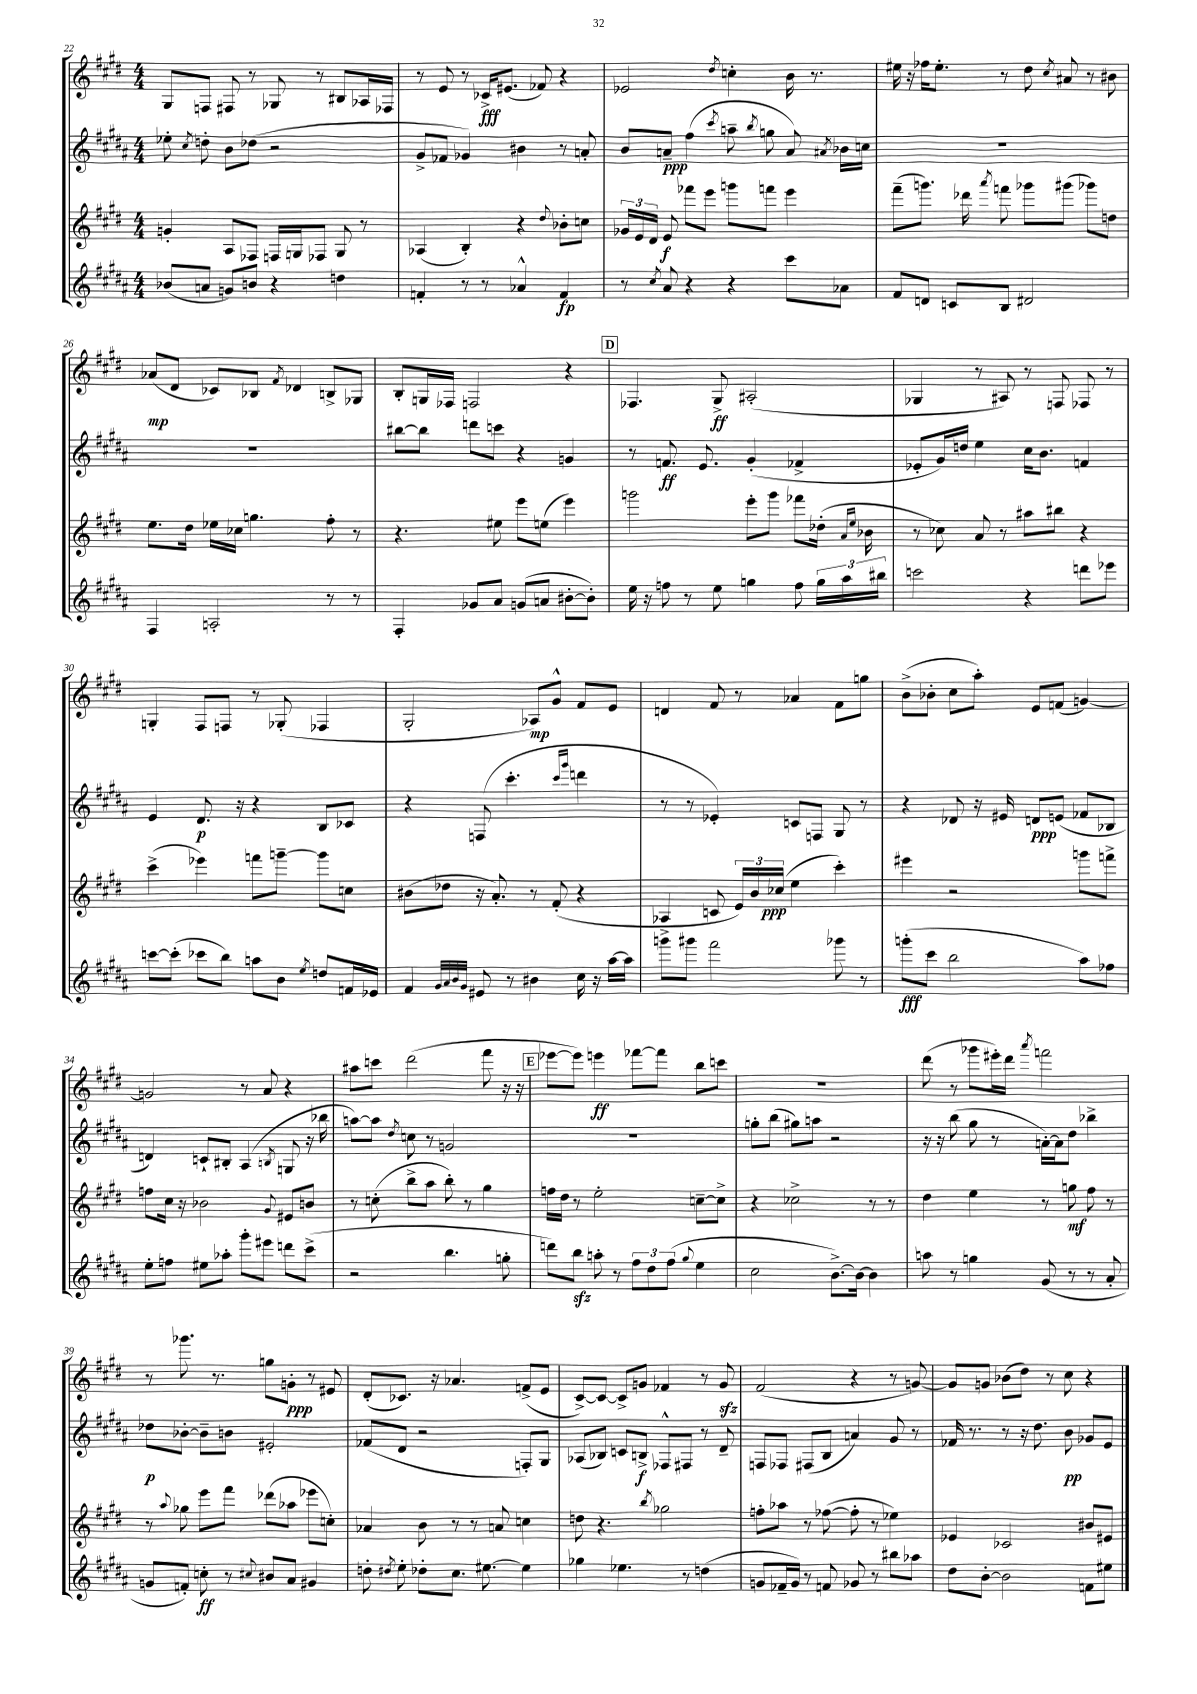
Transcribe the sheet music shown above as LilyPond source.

<<
\new StaffGroup <<
\new Staff = "s0" {
    \clef treble \key e \major \numericTimeSignature \time 4/4
    \autoBeamOff gis8[ f8] fis8 r8 ges8 r8 bis8[ aes16 fes16] |
    r8 e'8 r8 ces'16[->\fff eis'8.]( fes'8) r4 |
    ees'2 \acciaccatura { dis''8 } c''4-. b'16 r8. |
    eis''16 r16 fes''16[ eis''8.]-. r8 dis''8 \acciaccatura { cis''8 } ais'8 r8 bis'8 |
    aes'8[\mp( dis'8] ces'8[) bes8] \acciaccatura { fis'8 } des'4 b8[-> ges8] |
    b8[-. g16 fes16] f2 r4 |
    \mark \markup { \box "D" } fes4. gis8->\ff ais2-.( |
    ges4 r8 ais8) r8 f8 fes8 r8 |
    g4-. fis8[ f8] r8 ges8-.( fes4 |
    gis2-. aes8[\mp) gis'8]-^ fis'8[ e'8] |
    d'4 fis'8 r8 aes'4 fis'8[ g''8] |
    b'8[->( bes'8]-. cis''8[ a''8]-.) e'8[ f'8]( g'4~) |
    g'2 r8 a'8 r4 |
    ais''8[ c'''8] dis'''2( fis'''8 r16 r16 |
    \mark \markup { \box "E" } ees'''8[~ ees'''8]) e'''4\ff fes'''8[~ fes'''8] b''8[ c'''8] |
    R1 |
    dis'''8( r8 ges'''8[ eis'''16-.) dis'''16] \acciaccatura { a'''8 } f'''2 |
    r8 ges'''8. r8. g''8[ g'8]-.\ppp r8 eis'8 |
    dis'8[-.( ces'8.]) r16 aes'4. f'8[->( e'8] |
    cis'8[~->) cis'8]~ cis'8[-> g'8] fes'4 r8 g'8\sfz |
    fis'2( r4 r8 g'8~) |
    g'8[ g'8] bes'8[( dis''8]) r8 cis''8 r4 \bar "|." |
}
\new Staff = "s1" {
    \clef treble \key b \major \numericTimeSignature \time 4/4
    \autoBeamOff ees''8-. \acciaccatura { cis''8 } d''8-. b'8[ des''8]( r2 |
    gis'8[-> fes'8] ges'4) bis'4 r8 a'8-. |
    b'8[ a'8]--\ppp fis''4( \acciaccatura { cis'''8 } a''8-- \acciaccatura { b''8 } g''8 a'8) \acciaccatura { ais'8 } bes'16[ c''16] |
    R1 |
    R1 |
    bis''8[~ bis''8] d'''8[ c'''8] r4 g'4 |
    \mark \markup { \box "D" } r8 f'8.\ff e'8. gis'4-.( fes'4-> |
    ees'8[-. gis'16) d''16] e''4 cis''16[ b'8.] f'4 |
    e'4 dis'8.\p r16 r4 b8[ ces'8] |
    r4 f8( cis'''4.-. \grace { cis'''16[ gis'''16] } d'''4 |
    r8 r8 ees'4-.) c'8[ f8] gis8 r8 |
    r4 des'8 r16 eis'16 d'8[\ppp e'8]( fes'8[ bes8] |
    d'4) c'8[-! bis8]-. ais4( \acciaccatura { b8 } g8 r16 bes''16 |
    a''8[~) a''8] \acciaccatura { dis''8 } c''8 r8 g'2 |
    \mark \markup { \box "E" } R1 |
    g''8[-. b''8]( gis''8[) a''8] r2 |
    r16 r16 b''8( gis''8 r8 a'16[~-.) a'16 dis''8] bes''4-> |
    des''8[\p bes'8]~-. bes'8[-- b'8] eis'2-. |
    fes'8[( dis'8] r2 f8[-.) gis8] |
    aes8[( bes8]) c'8[ b8]->\f fes8[-^ fis8] r8 dis'8-- |
    f8[ fes8] fis8[( b8] a'4) gis'8 r8 |
    fes'16 r8. r8 r16 dis''8. b'8\pp ges'8[ e'8] \bar "|." |
}
\new Staff = "s2" {
    \clef treble \key e \major \numericTimeSignature \time 4/4
    \autoBeamOff g'4-. a8[ fes8] f16[ g16 fes8] g8 r8 |
    aes4( b4-.) r4 \appoggiatura { dis''8 } bes'8[-. c''8] |
    \tuplet 3/2 { ges'16[ e'16 dis'16] } e'8\f fes'''8[ e'''8] g'''8[ f'''8] e'''4 |
    fis'''8[--( g'''8.]) des'''16 \acciaccatura { a'''8 } f'''8 ges'''8[ gis'''8]( ges'''8[) d''8] |
    e''8.[ dis''16] ees''16[ ces''16] g''4. fis''8-. r8 |
    r4. eis''8 e'''8[ e''8]( e'''4) |
    \mark \markup { \box "D" } g'''2 e'''8[-. g'''8] fes'''8[ des''16]-.( \grace { a'16[ e''16] } bes'16 |
    r8 ces''8) a'8 r8 ais''8[ bis''8] r4 |
    cis'''4->( ees'''4) f'''8[ g'''8]~-- g'''8[ c''8] |
    bis'8[( des''8] r16 a'8.-.) r8 fis'8-.( r4 |
    aes4 c'8 \tuplet 3/2 { e'16[) b'16 ces''16]\ppp( } e''4 cis'''4-.) |
    eis'''4 r2 g'''8[ f'''8]-> |
    f''8[ cis''16] r16 bes'2 \appoggiatura { gis'8 } eis'8[ b'8] |
    r8 c''8-.( b''8[-> a''8] b''8-.) r8 gis''4 |
    \mark \markup { \box "E" } f''16[ dis''16] r8 e''2-. c''8[~-- c''8]-> |
    r4 ces''2-> r8 r8 |
    dis''4 e''4 r8 g''8\mf fis''8 r8 |
    r8 \appoggiatura { a''8 } ges''8 e'''8[ fis'''8] des'''8[( aes''8] ees'''8[ c''8]-.) |
    aes'4 b'8 r8 r8 a'8 c''4 |
    d''8 r4. \acciaccatura { b''8 } ges''2 |
    f''8[-. aes''8] r8 fes''8~( fes''8-. r8 ees''4) |
    ees'4 ces'2 bis'8[ eis'8] \bar "|." |
}
\new Staff = "s3" {
    \clef treble \key b \major \numericTimeSignature \time 4/4
    \autoBeamOff bes'8[( a'8] g'8[) b'8] r4 d''4 |
    f'4-. r8 r8 aes'4-^ f'4\fp |
    r8 \acciaccatura { cis''8 } ais'8 r4 r4 cis'''8[ aes'8] |
    fis'8[ d'8] c'8[ b8] dis'2 |
    fis4 a2-. r8 r8 |
    fis4-. ges'8[ ais'8] g'8[( a'8] bis'8[~-. bis'8]-.) |
    \mark \markup { \box "D" } e''16 r16 f''8 r8 e''8 g''4 f''8 \tuplet 3/2 { g''16[ ais''16 bis''16] } |
    c'''2 r4 d'''8[ ees'''8] |
    c'''8[~ c'''8]-.( ces'''8[ b''8]) a''8[ b'8] \acciaccatura { e''8 } d''8[ f'16 ees'16] |
    fis'4 \grace { gis'32[ ais'32 b'32 gis'32] } eis'8 r8 bis'4 cis''16 r16 ais''16[~ ais''16] |
    g'''8[-> gis'''8] fis'''2 ges'''8 r8 |
    g'''8[-.\fff( cis'''8] b''2 ais''8[) fes''8] |
    e''8[-. f''8] eis''8[ aes''8]-. gis'''8[-. eis'''8] d'''8[ cis'''8]->( |
    r2 b''4. g''8-. |
    \mark \markup { \box "E" } d'''8[) b''8]\sfz a''8-. r8 \tuplet 3/2 { fis''8[ dis''8 fis''8]( } \appoggiatura { gis''8 } e''4 |
    cis''2 b'8.[~->) b'16]~ b'4 |
    a''8 r8 g''4 gis'8( r8 r8 ais'8-. |
    g'8[ f'8]-.) c''8-.\ff r8 \appoggiatura { cis''8 } bis'8[ ais'8] gis'4 |
    d''8-. \acciaccatura { dis''8 } e''8-. des''8[-. cis''8.] eis''8.~ eis''4 |
    ges''4 ees''4. r8 d''4( |
    g'8[ fes'16-- g'16]) r8 f'8 ges'8 r8 bis''8[ aes''8] |
    dis''8[ b'8]~-. b'2 f'8[ eis''8] \bar "|." |
}
>>
>>
\layout { \context { \Score currentBarNumber = #22 } }
